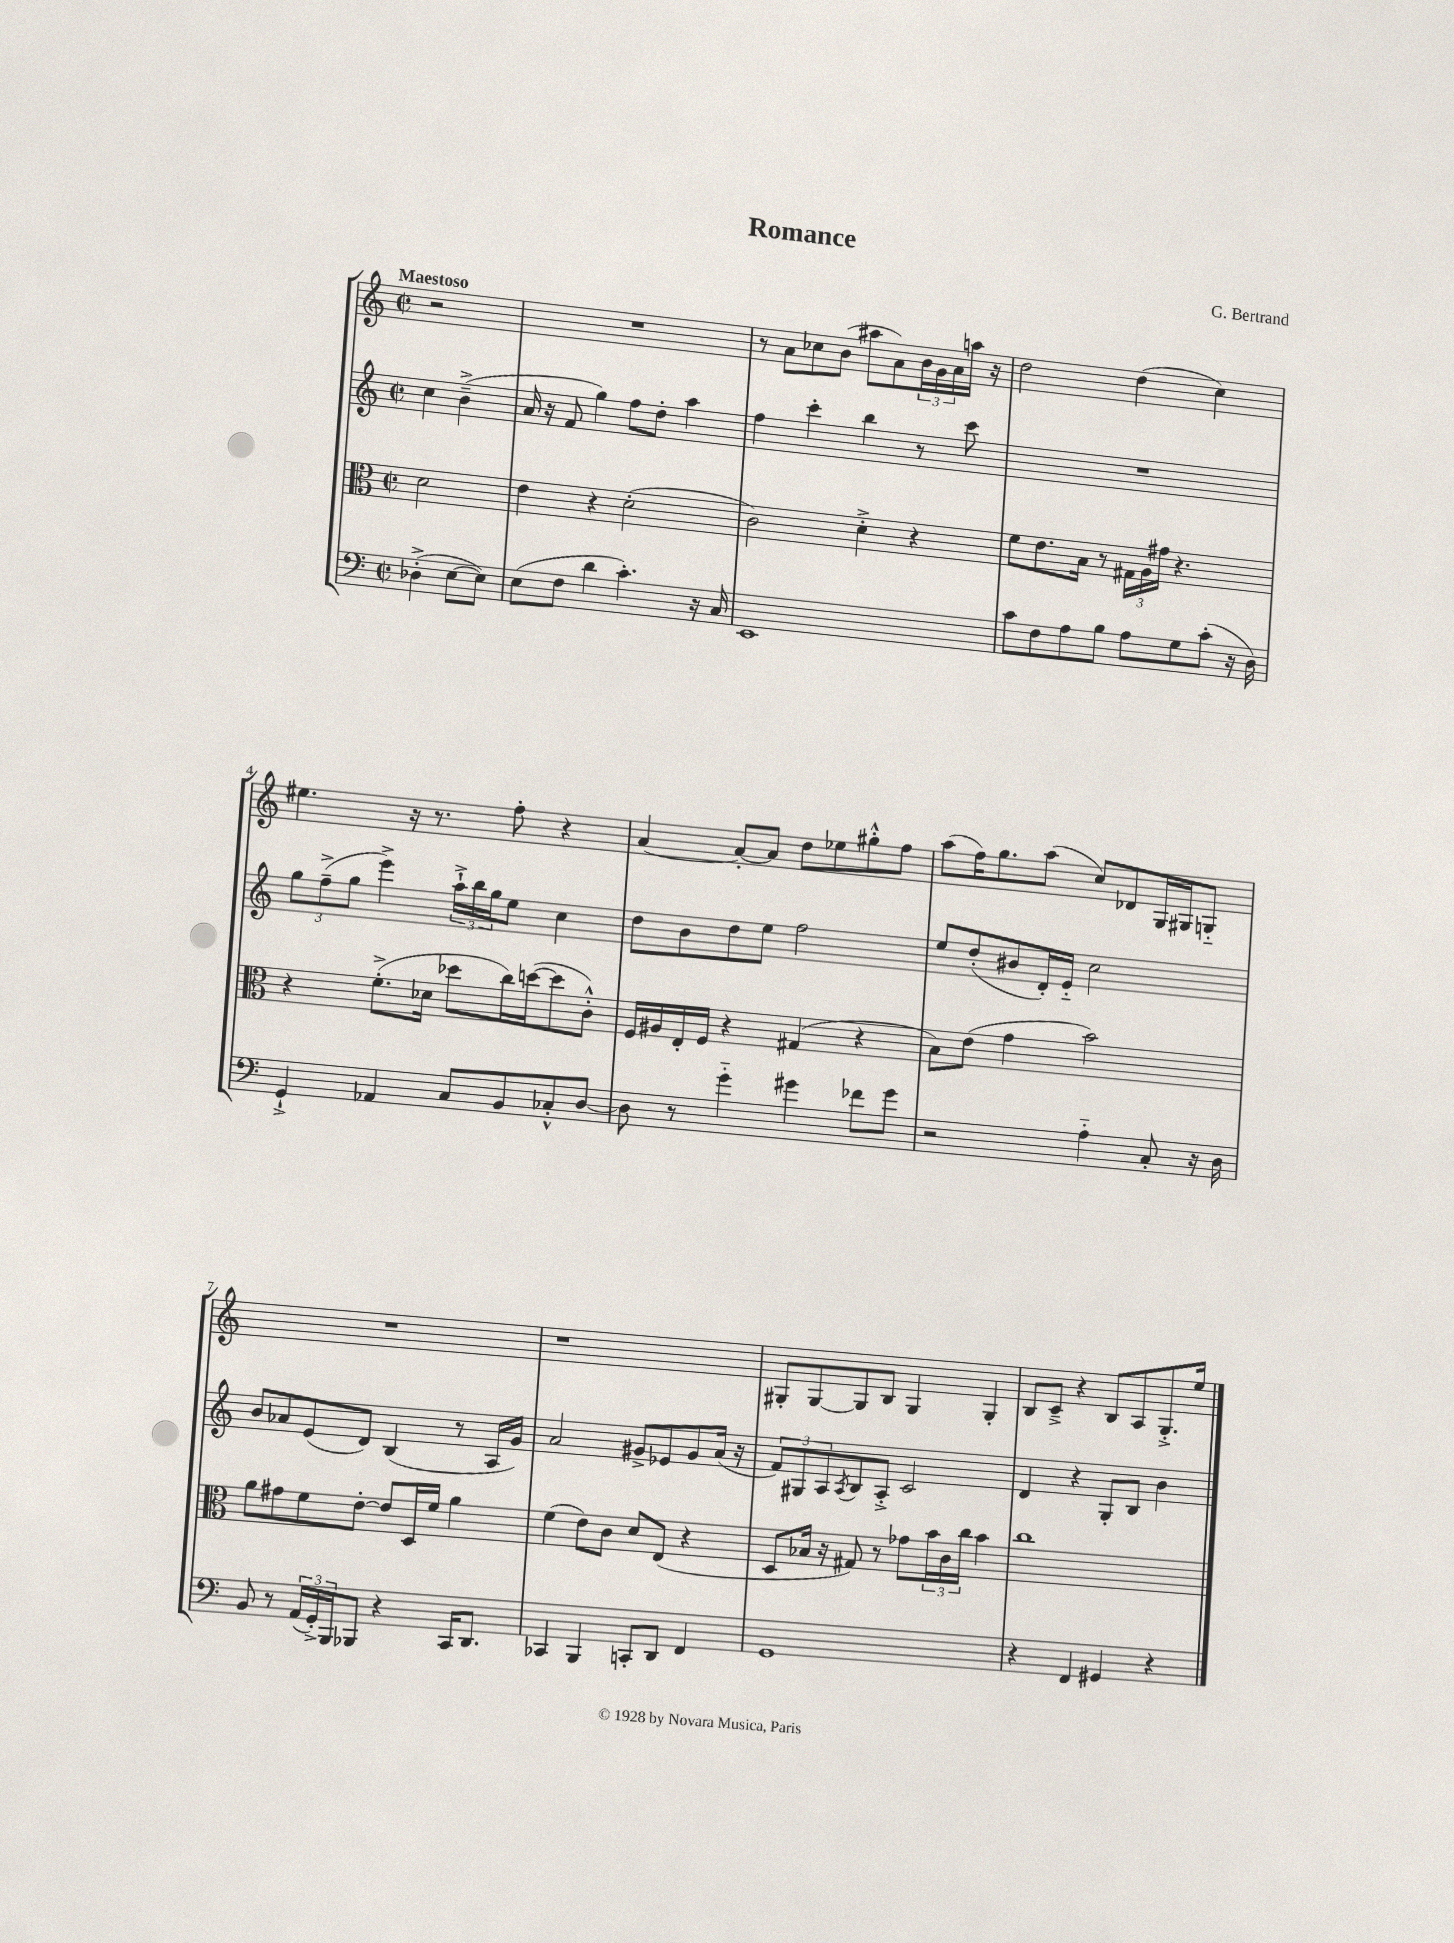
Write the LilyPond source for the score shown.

\header { title = "Romance" composer = "G. Bertrand" }
<<
\new StaffGroup <<
\new Staff = "s0" {
    \clef treble \key c \major \defaultTimeSignature \time 2/2 \partial 2 \tempo "Maestoso"
    r2 |
    R1 |
    r8 a'8 ces''8 b'8( ais''8 a'8) \tuplet 3/2 { b'16 g'16 a'16 } a''16 r16 |
    d''2 d''4( c''4) |
    eis''4. r16 r8. f''8-. r4 |
    a'4~ a'8~-. a'8 d''8 ees''8 gis''8-.-^ f''8 |
    a''8( f''16) g''8. a''8( c''8) des'8 g16 gis16 g8-_ |
    R1 |
    r1 |
    gis8-. gis8~ gis8 b8 gis4 gis4-. |
    b8 c'8---> r4 b8 a8 g8.-.-> e''16 \bar "|." |
}
\new Staff = "s1" {
    \clef treble \key c \major \defaultTimeSignature \time 2/2 \partial 2
    c''4 b'4--->( |
    a'16 r16 f'8 g''4) f''8 d''8-. a''4 |
    f''4 c'''4-. b''4 r8 c'''8 |
    R1 |
    \tuplet 3/2 { g''8 f''8--->( g''8 } e'''4->) \tuplet 3/2 { a''16-!-> b''16 g''16 } e''8 c''4 |
    d''8 b'8 d''8 e''8 f''2 |
    e''8 d''8-.( bis'8 d'16-.) e'16-_ c''2 |
    b'8 aes'8 e'8( d'8) b4( r8 a16 g'16) |
    a'2 gis'8-> ees'8 gis'8 a'16( r16 |
    \tuplet 3/2 { f'8) gis8 a8 } \acciaccatura { a8 } b8 a8-.-> c'2 |
    d'4 r4 g8-. b8 b'4 \bar "|." |
}
\new Staff = "s2" {
    \clef alto \key c \major \defaultTimeSignature \time 2/2 \partial 2
    d'2 |
    e'4 r4 d'2-.( |
    c'2) d'4-.-> r4 |
    f'8 e'8. b16 r8 \tuplet 3/2 { gis16 a16 gis'16 } r4. |
    r4 f'8.-.->( des'16 des''8 c''16) d''16~( d''8 c'8-.-^) |
    f16 ais16 e16-. f16 r4 gis4( r4 |
    b8) e'8( g'4 b'2) |
    a'8 gis'8 f'8 e'8~-. e'8 d16 f'16 a'4 |
    f'4( e'8) c'8 d'8 e8( r4 |
    d8 bes16 r16 gis8) r8 ges'8 \tuplet 3/2 { b'16 c'16 c''16 } b'4 |
    c''1 \bar "|." |
}
\new Staff = "s3" {
    \clef bass \key c \major \defaultTimeSignature \time 2/2 \partial 2
    des4-.->( e8~ e8) |
    e8( f8 d'4 c'4.-.) r16 c16 |
    e,1 |
    c'8 f8 a8 b8 a8 g8 c'8-.( r16 d16) |
    g,4-!-> aes,4 c8 b,8 ces8-.-^ d8~ |
    d8 r8 g'4-_ gis'4 fes'8 gis'8 |
    r2 a4-_ c8-. r16 d16 |
    b,8 r8 \tuplet 3/2 { a,16( g,16-.->) b,,16 } bes,,8 r4 c,16 d,8. |
    ces,4 b,,4 c,8-. d,8 f,4 |
    g,1 |
    r4 f,4 gis,4 r4 \bar "|." |
}
>>
>>
